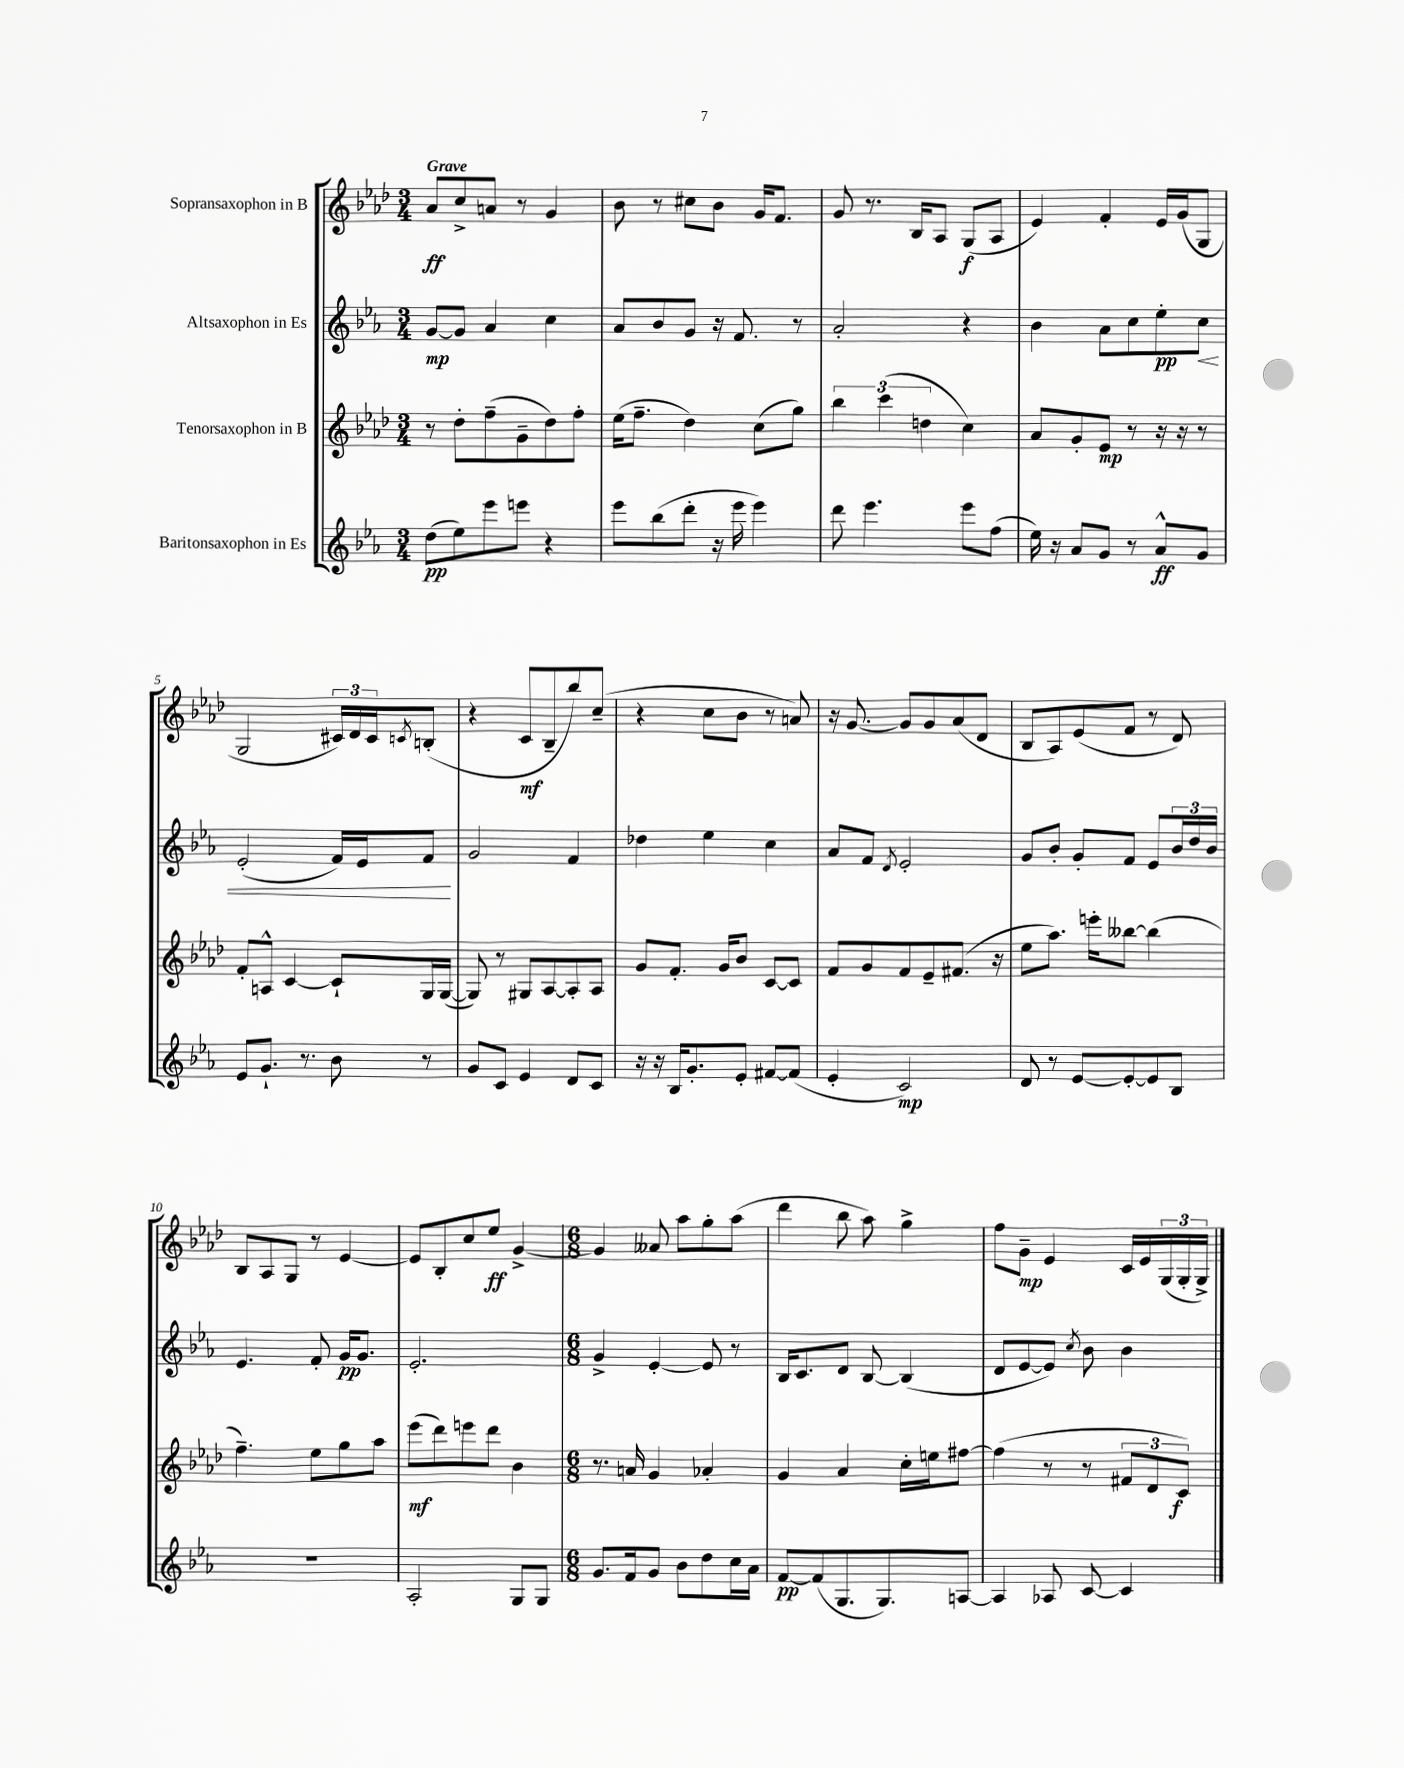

**kern	**kern	**kern	**kern
*staff4	*staff3	*staff2	*staff1
*clefG2	*clefG2	*clefG2	*clefG2
*k[b-e-a-]	*k[b-e-a-d-]	*k[b-e-a-]	*k[b-e-a-d-]
*M3/4	*M3/4	*M3/4	*M3/4
(8dd\L	8r	[8g/L	8a-/L
8ee-\)	8dd-'\L	8g/]J	8cc^/
8eee-\	(8ff~\	4a-/	8a/J
8eee\J	8g~\	.	8r
4r	8dd-\)	4cc\	4g/
.	8ff'\J	.	.
=	=	=	=
8eee-\L	(16ee-\LK	8a-/L	8b-\
.	8.ff~\J	.	.
(8bb-\	.	8b-/	8r
8ddd'\J	4dd-\)	8g/J	8cc#\L
16r	.	16r	8b-\J
16eee-\	.	8.f/	.
4eee-\)	(8cc\L	.	16g/LK
.	.	.	8.f/J
.	8gg\J)	8r	.
=	=	=	=
8ddd\	6bb-\	2a-'/	8g/
4.eee-\	.	.	8.r
.	(6ccc\	.	.
.	.	.	16B-/LK
.	6dd\	.	.
.	.	.	8A-/J
8eee-\L	4cc\)	4r	(8G/L
(8ff\J	.	.	8A-/J
=	=	=	=
16ee-\)	8a-/L	4b-\	4e-/)
16r	.	.	.
8a-/L	8g'/	.	.
8g/J	8e-/J	8a-\L	4f'/
8r	8r	8cc\	.
8a-^^/L	16r	8ee-'\	16e-/LL
.	16r	.	(16g/J
8g/J	8r	8cc\J	8G/J
=	=	=	=
8e-/L	8f'/L	(2e-'/	2G/
8.g`/J	8A^^/J	.	.
.	[4c/	.	.
8.r	.	.	.
8b-\	8c`/]L	16f/LL)	24c#/LL)
.	.	.	24d-/
.	.	16e-/J	.
.	.	.	24c#/J
.	.	.	8qc/
8r	16G/L	8f/J	(8B'/J
.	([16G/JJ	.	.
=	=	=	=
8g/L	8G/])	2g/	4r
8c/J	8r	.	.
4e-/	8G#/L	.	8c/L
.	[8A-/	.	8B-~/
8d/L	8A-'/]	4f/	8bb-/)
8c/J	8A-/J	.	(8cc~/J
=	=	=	=
16r	8g/L	4dd-\	4r
16r	.	.	.
16B-/LK	8.f'/J	.	.
8.g'/	.	.	.
.	.	4ee-\	8cc\L
.	16g/LK	.	.
8e-'/J	8b-/J	.	8b-\J
[8f#/L	[8c/L	4cc\	8r
(8f#/]J	8c/]J	.	8a/)
=	=	=	=
4e-'/	8f/L	8a-/L	16r
.	.	.	[8.g/
.	8g/	8f/J	.
.	.	8qd/	.
2c/)	8f/	2e-'/	8g/]L
.	8e-~/	.	8g/
.	(8.f#/J	.	(8a-/
.	.	.	8d-/J
.	16r	.	.
=	=	=	=
8d/	8ee-\L	8g/L	8B-/L
8r	8.aa-\J)	8b-'/J	8A-/)
[8e-/L	.	8g'/L	(8e-/
.	16eee'\LK	.	.
8e-'/_	[8bb--\J	8f/J	8f/J
8e-/]	(4bb--\]	8e-/L	8r
8B-/J	.	24b-/L	8d-/)
.	.	24dd/	.
.	.	24b-/JJ	.
=	=	=	=
2.r	4.ff~\)	4.e-/	8B-/L
.	.	.	8A-/
.	.	.	8G/J
.	8ee-\L	8f'/	8r
.	8gg\	16g/LK	[4e-/
.	.	8.g/J	.
.	8aa-\J	.	.
=	=	=	=
2A-'/	(8eee-\L	2.e-'/	8e-/]L
.	8ddd-\)	.	8B-'/
.	8eee\	.	8cc/
.	8ddd-\J	.	8ee-/J
8G/L	4b-\	.	[4g^/
8G/J	.	.	.
=	=	=	=
*M6/8	*M6/8	*M6/8	*M6/8
8.g/L	8.r	4g^/	4g/]
16f/k	16a/	.	.
8g/J	4g/	[4e-'/	8a--/
8b-\L	.	.	8aa-\L
8dd\	4a-'/	8e-/]	8gg'\
16cc\L	.	8r	(8aa-\J
16a-\JJ	.	.	.
=	=	=	=
[8f/L	4g/	16B-/LK	4ddd-\
.	.	8.c/	.
(8f/]	.	.	.
8.G/	4a-/	8d/J	8bb-\
.	.	[8B-/	8aa-\)
8.G/)	.	.	.
.	16cc'\LL	(4B-/]	4gg^\
.	16ee\J	.	.
[8A/J	[8ff#\J	.	.
=	=	=	=
4A/]	(4ff#\]	8d/L	8ff\L
.	.	[8e-/	8g~\J
8A-/	8r	8e-/]J)	4e-/
.	.	8qcc/	.
[8c/	8r	8b-\	.
4c/]	12f#/L	4b-\	16c/LL
.	.	.	16e-/
.	12d-/	.	.
.	.	.	(24G/
.	12c/J)	.	24G'/
.	.	.	24G^/JJ)
==	==	==	==
*-	*-	*-	*-
